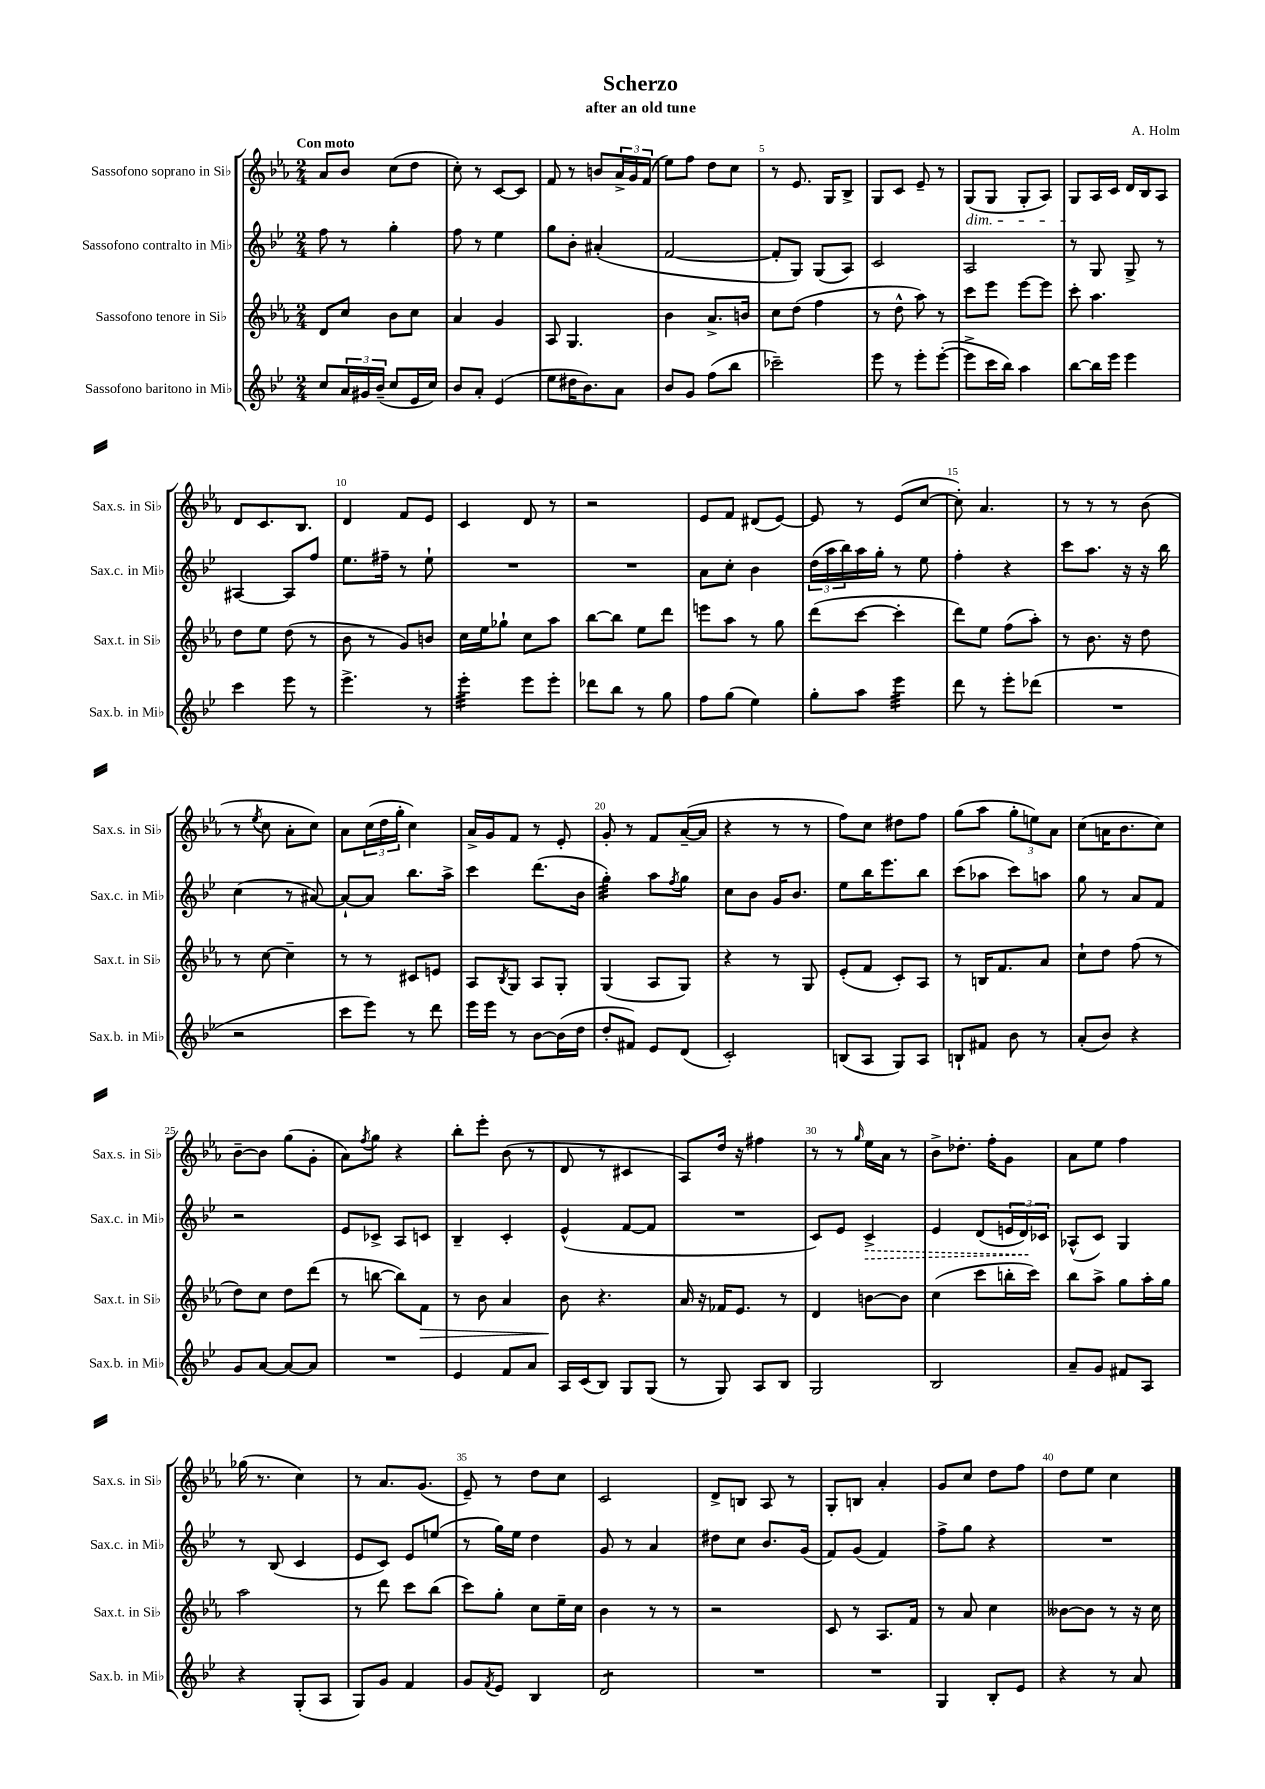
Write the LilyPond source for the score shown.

\header { title = "Scherzo" composer = "A. Holm" subtitle = "after an old tune" }
<<
\new StaffGroup <<
\new Staff = "s0" \with { instrumentName = "Sassofono soprano in Sib" shortInstrumentName = "Sax.s. in Sib" } {
    \clef treble \key ees \major \numericTimeSignature \time 2/4 \tempo "Con moto"
    aes'8 bes'8 c''8( d''8 |
    c''8-.) r8 c'8~ c'8 |
    f'8 r8 b'8 \tuplet 3/2 { aes'16-> g'16 f'16( } |
    ees''8) f''8 d''8 c''8 |
    r8 ees'8. g16 bes8-> |
    g8 c'8 ees'8-- r8 |
    g8\dim( g8 g8-. aes8) |
    g8\! aes16 c'16 d'16 bes16 aes8 |
    d'8 c'8. bes8. |
    d'4 f'8 ees'8 |
    c'4 d'8 r8 |
    r2 |
    ees'8 f'8 dis'8( ees'8~) |
    ees'8 r8 ees'8( c''8~ |
    c''8-.) aes'4. |
    r8 r8 r8 bes'8( |
    r8 \acciaccatura { ees''8 } c''8 aes'8-. c''8) |
    aes'8 \tuplet 3/2 { c''16( d''16 g''16-. } c''4) |
    aes'16-> g'16 f'8 r8 ees'8-. |
    g'8-. r8 f'8 aes'16~--( aes'16 |
    r4 r8 r8 |
    f''8) c''8 dis''8 f''8 |
    g''8( aes''8 \tuplet 3/2 { g''8-. e''8) aes'8 } |
    c''8( a'16 bes'8. c''8) |
    bes'8~-- bes'8 g''8( g'8-. |
    aes'8) \acciaccatura { f''8 } g''8 r4 |
    bes''8-. ees'''8-. bes'8( r8 |
    d'8 r8 cis'4 |
    aes8) d''16 r16 fis''4 |
    r8 r8 \grace { g''16 } ees''16 aes'16 r8 |
    bes'8-> des''8.-. f''16-. g'8 |
    aes'8 ees''8 f''4 |
    ges''16( r8. c''4) |
    r8 aes'8. g'8.( |
    ees'8--) r8 d''8 c''8 |
    c'2 |
    d'8-> b8 aes8 r8 |
    g8-. b8 aes'4-. |
    g'8 c''8 d''8 f''8 |
    d''8 ees''8 c''4 \bar "|." |
}
\new Staff = "s1" \with { instrumentName = "Sassofono contralto in Mib" shortInstrumentName = "Sax.c. in Mib" } {
    \clef treble \key bes \major \numericTimeSignature \time 2/4
    f''8 r8 g''4-. |
    f''8 r8 ees''4 |
    g''8 bes'8-. ais'4-.( |
    f'2~ |
    f'8-. g8) g8( a8) |
    c'2 |
    a2 |
    r8 g8 g8-> r8 |
    ais4~ ais8 f''8 |
    ees''8. fis''16-- r8 ees''8-! |
    R2 |
    R2 |
    a'8 c''8-. bes'4 |
    \tuplet 3/2 { d''16( a''16 bes''16) } a''16 g''16-. r8 ees''8 |
    f''4-. r4 |
    c'''8 a''8. r16 r16 bes''16 |
    c''4( r8 ais'8~) |
    ais'8~-! ais'8 bes''8. a''16-> |
    c'''4 d'''8.( bes'16 |
    g''4:32-.) a''8 \acciaccatura { f''8 } g''8 |
    c''8 bes'8 g'16 bes'8. |
    ees''8 bes''16 ees'''8. bes''8 |
    c'''8( aes''8 c'''8) a''8 |
    g''8 r8 a'8 f'8 |
    r2 |
    ees'8 ces'8-> a8 c'8 |
    bes4-- c'4-. |
    ees'4-^( f'8~ f'8 |
    R2 |
    c'8) ees'8 \once \override Hairpin.style = #'dashed-line c'4->\> |
    ees'4 d'8( \tuplet 3/2 { e'16 d'16\!) ces'16 } |
    aes8-^( c'8) g4 |
    r8 bes8( c'4 |
    ees'8 c'8) ees'8 e''8( |
    r8 g''16) ees''16 d''4 |
    g'8 r8 a'4 |
    dis''8 c''8 bes'8. g'16( |
    f'8) g'8( f'4) |
    f''8-> g''8 r4 |
    R2 \bar "|." |
}
\new Staff = "s2" \with { instrumentName = "Sassofono tenore in Sib" shortInstrumentName = "Sax.t. in Sib" } {
    \clef treble \key ees \major \numericTimeSignature \time 2/4
    d'8 c''8 bes'8 c''8 |
    aes'4 g'4 |
    aes8 g4. |
    bes'4 aes'8.-> b'16 |
    c''8 d''8( f''4 |
    r8 d''8-^ aes''8) r8 |
    c'''8 ees'''8 ees'''8~ ees'''8 |
    c'''8-. aes''4. |
    d''8 ees''8 d''8( r8 |
    bes'8 r8 g'8) b'8 |
    c''16 ees''16 ges''8-! c''8 aes''8 |
    bes''8~ bes''8 ees''8 d'''8 |
    e'''8 aes''8 r8 g''8 |
    d'''8( c'''8~ c'''4-. |
    d'''8) ees''8 f''8( aes''8-.) |
    r8 bes'8. r16 d''8 |
    r8 c''8~ c''4-- |
    r8 r8 cis'8 e'8 |
    aes8 \acciaccatura { bes8 } g8 aes8 g8-. |
    g4( aes8 g8) |
    r4 r8 g8 |
    ees'8-.( f'8 c'8-.) aes8 |
    r8 b16 f'8. aes'8 |
    c''8-! d''8 f''8( r8 |
    d''8) c''8 d''8 d'''8( |
    r8 b''8~ b''8) f'8\> |
    r8 bes'8 aes'4 |
    bes'8\! r4. |
    aes'16 r16 fes'16 ees'8. r8 |
    d'4 b'8~ b'8 |
    c''4( c'''8 b''16-. c'''16) |
    bes''8 aes''8-> g''8 aes''16-. g''16 |
    aes''2 |
    r8 d'''8 c'''8 bes''8( |
    c'''8) g''8-. c''8 ees''16-- c''16 |
    bes'4 r8 r8 |
    r2 |
    c'8 r8 aes8. f'16 |
    r8 aes'8 c''4 |
    beses'8~ beses'8 r8 r16 c''16 \bar "|." |
}
\new Staff = "s3" \with { instrumentName = "Sassofono baritono in Mib" shortInstrumentName = "Sax.b. in Mib" } {
    \clef treble \key bes \major \numericTimeSignature \time 2/4
    c''8 \tuplet 3/2 { a'16 gis'16 bes'16--( } c''8 ees'16 c''16) |
    bes'8 a'8-. ees'4( |
    ees''8 dis''16 bes'8.) a'8 |
    bes'8 g'8 f''8( bes''8 |
    ces'''2--) |
    ees'''8 r8 ees'''8-. ees'''8~-.( |
    ees'''8-> c'''16 bes''16) a''4 |
    bes''8~ bes''16 ees'''16 ees'''4 |
    c'''4 ees'''8 r8 |
    ees'''4.-> r8 |
    ees'''4:32-. ees'''8 ees'''8-. |
    des'''8 bes''8 r8 g''8 |
    f''8 g''8( ees''4) |
    g''8-. a''8 ees'''4:32 |
    d'''8 r8 ees'''8-. des'''8( |
    R2 |
    r2 |
    c'''8 ees'''8) r8 d'''8 |
    ees'''16 ees'''16 r8 bes'8~ bes'16( d''16 |
    d''8-. fis'8) ees'8 d'8( |
    c'2-.) |
    b8( a8 g8) a8 |
    b8-! fis'8 bes'8 r8 |
    a'8-.( bes'8) r4 |
    g'8 a'8~ a'8~ a'8 |
    R2 |
    ees'4 f'8 a'8 |
    a16 c'16( bes8) g8 g8( |
    r8 g8) a8 bes8 |
    g2 |
    bes2 |
    a'8-- g'8 fis'8 a8 |
    r4 g8-.( a8 |
    g8) g'8 f'4 |
    g'8 \acciaccatura { f'8 } ees'8 bes4 |
    d'2:8 |
    R2 |
    R2 |
    g4 bes8-. ees'8 |
    r4 r8 a'8 \bar "|." |
}
>>
>>
\layout { \context { \Score \override BarNumber.break-visibility = ##(#f #t #t) barNumberVisibility = #(every-nth-bar-number-visible 5) } }
